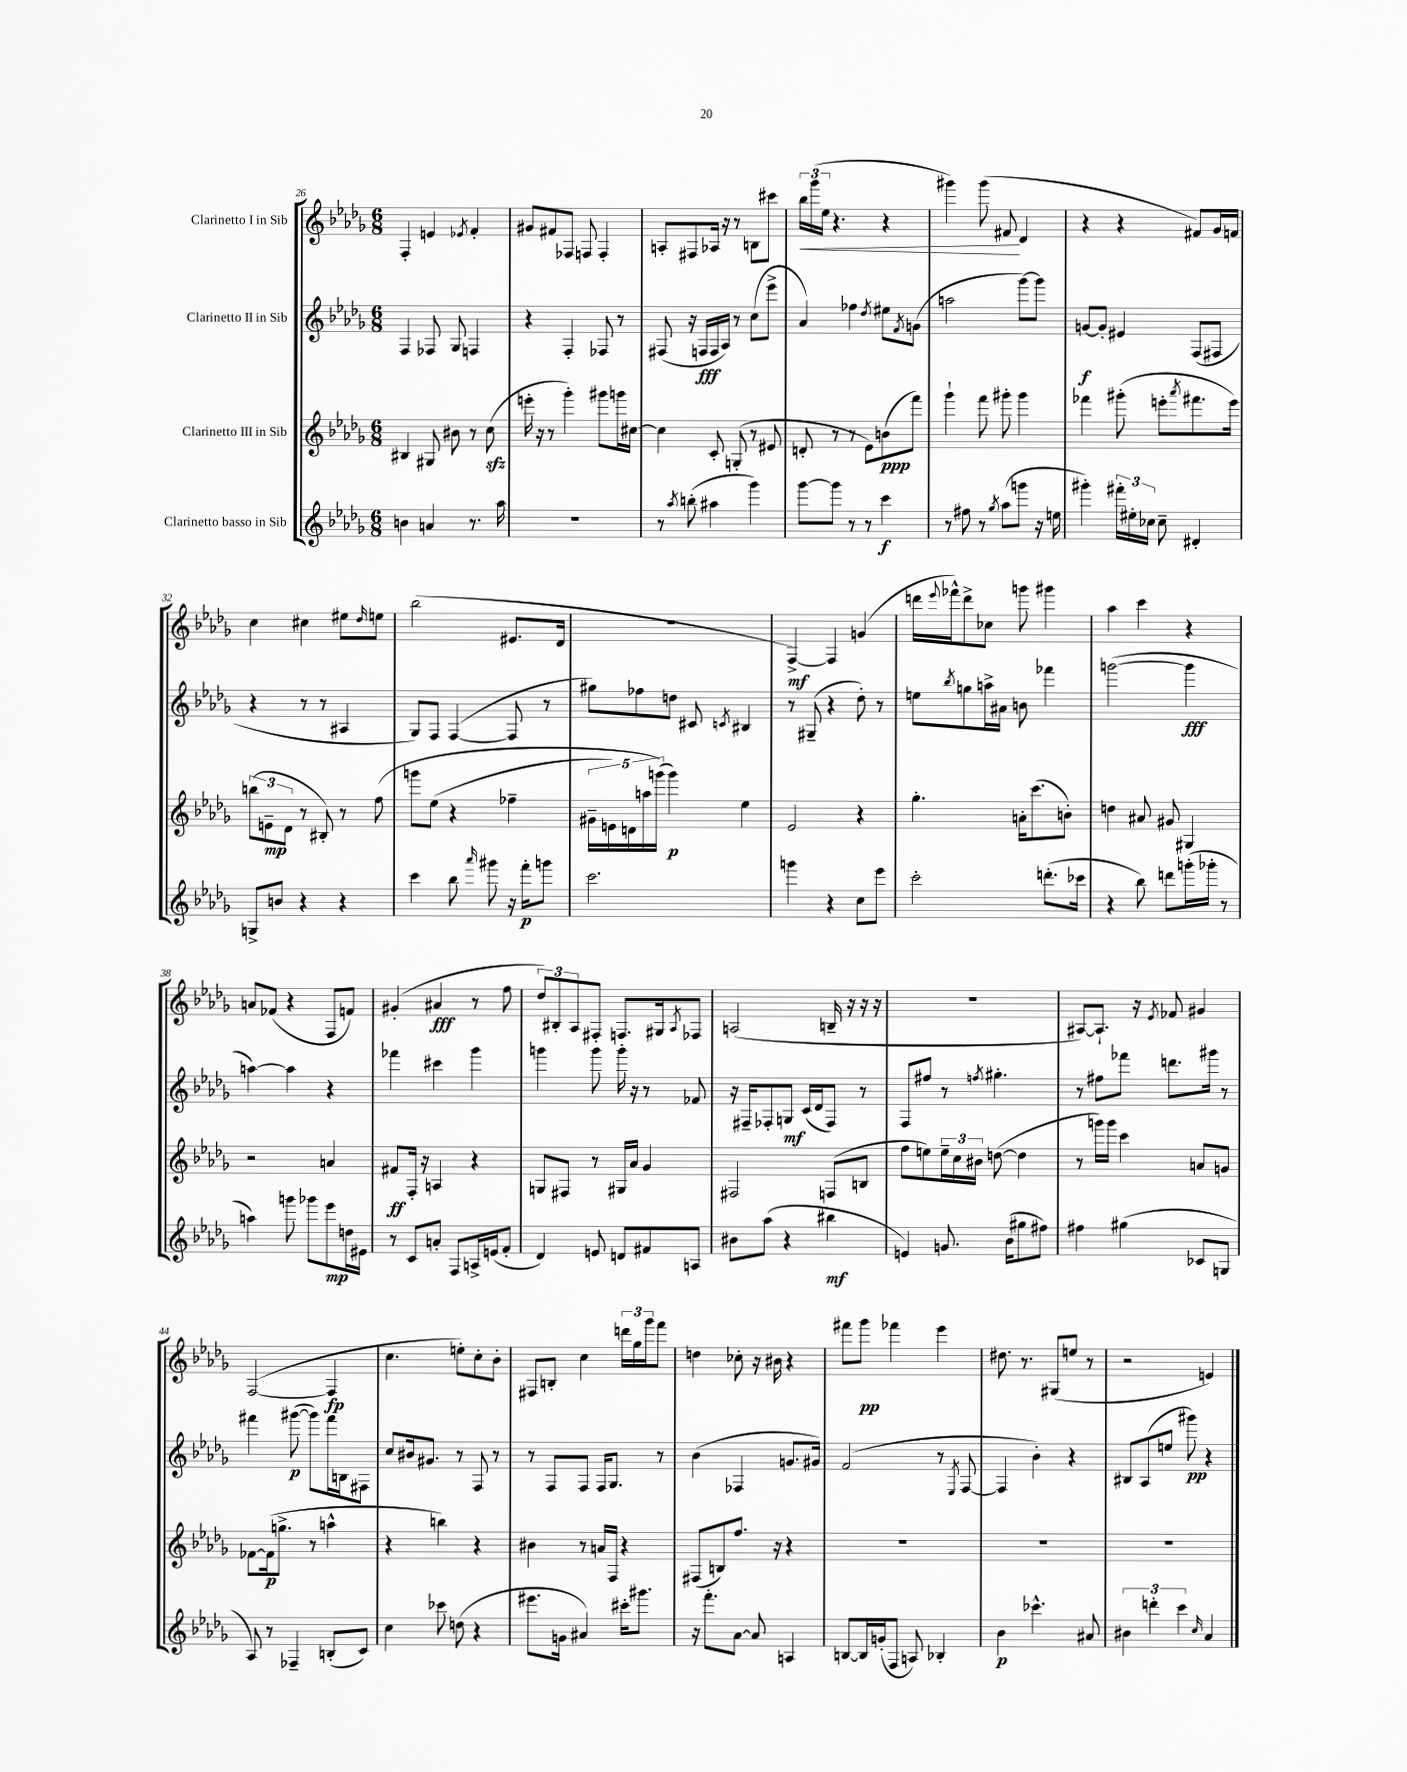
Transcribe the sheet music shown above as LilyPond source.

<<
\new StaffGroup <<
\new Staff = "s0" \with { instrumentName = "Clarinetto I in Sib" } {
    \clef treble \key des \major \numericTimeSignature \time 6/8
    f4-. e'4 \acciaccatura { ees'8 } f'4-. |
    gis'8 fis'8 fes8 f8 f4-. |
    a8-. fis8 aes16 r16 r8 b8 cis'''8 |
    \tuplet 3/2 { bes''16\< ges'''16( ees''16 } r4. r4 |
    gis'''4) gis'''8( fis'8\! des'4 |
    r4 r4 fis'8) ges'16 f'16 |
    c''4 cis''4 eis''8 \grace { des''16 } e''8 |
    bes''2( eis'8. des'16 |
    R2. |
    f4~->\mf) f4 g'4( |
    d'''16 \appoggiatura { ees'''8 } fes'''16-^) d'''8-> ces''8 g'''8 gis'''4 |
    aes''4 c'''4 r4 |
    a'8 fes'8( r4 f8 f'8) |
    gis'4-.( ais'4\fff r8 f''8 |
    \tuplet 3/2 { des''8) bis8-. aes8 } fis8-. f8. gis16 \acciaccatura { aes8 } fes8 |
    a2( b16-- r16 r16 r16 |
    R2. |
    ais8~) ais8.-! r16 \acciaccatura { ees'8 } fes'8 gis'4 |
    f2~( f4\fp |
    c''4. e''8-.) c''8-. bes'8-. |
    fis8 b8-. c''4 \tuplet 3/2 { d'''16 ges''16 ges'''16 } f'''8 |
    d''4 ces''8-. r16 bis'16 r4 |
    fis'''8 ges'''8\pp fes'''4 ees'''4 |
    dis''8. r8. gis8( e''8 r8 |
    r2 e'4) \bar "|." |
}
\new Staff = "s1" \with { instrumentName = "Clarinetto II in Sib" } {
    \clef treble \key des \major \numericTimeSignature \time 6/8
    f4 fes8 ges8 f4 |
    r4 f4-. fes8 r8 |
    fis8( r16 f16\fff f16 aes16) r8 c''8( ees'''8-> |
    aes'4) fes''4 \acciaccatura { des''8 } eis''8 \acciaccatura { f'8 } g'8( |
    a''2 ges'''8~) ges'''8 |
    g'8~\f g'8-. eis'4 f8( fis8 |
    r4 r8 r8 ais4 |
    ges8) f8 f4~( f8 r8 |
    gis''8) fes''8 d''8 cis'8 \acciaccatura { c'8 } bis4 |
    r8 gis8--( r4 des''8-.) r8 |
    e''8 \acciaccatura { bes''8 } g''8 a''16-> ais'16 b'8 fes'''4 |
    g'''2~( g'''4\fff |
    a''4~) a''4 r4 |
    fes'''4 cis'''4 ges'''4 |
    g'''4 g'''8 g'''16-. r16 r8 fes'8 |
    r16 fis16-- fes8-. g8\mf c'16( des'16 fes8) r8 |
    f8 fis''8 r8 \acciaccatura { f''8 } gis''4.-. |
    r8 fis''8 fes'''8 d'''8. gis'''16 r8 |
    fis'''4 gis'''8~\p( gis'''8) fis'''16 b16 fis8 |
    c''8 bis'16 gis'8. r8 f8 r8 |
    r8 f8 f8 f16 ges8. r8 |
    bes'4( fes4 g'8. gis'16) |
    f'2( r8 \acciaccatura { ees8 } f8~ |
    f4 bes'4-.) r4 |
    bis8 aes8( e''8 gis'''8\pp) r4 \bar "|." |
}
\new Staff = "s2" \with { instrumentName = "Clarinetto III in Sib" } {
    \clef treble \key des \major \numericTimeSignature \time 6/8
    bis4 gis8 bis'8 r8 c''8\sfz( |
    e'''16-. r16 r8 ges'''4-.) gis'''8 g'''16 cis''16~ |
    cis''4 c'8-. g8-.( r8 eis'8 |
    d'8-. r8 r8 ees'8) b'8\ppp( f'''8) |
    ges'''4-! f'''8 gis'''8-. gis'''4 |
    fes'''4 gis'''8-.( e'''8-. \acciaccatura { aes'''8 } fis'''8. e'''16) |
    \tuplet 3/2 { b''8( e'8--\mp des'8 } r8 bis8-.) r8 f''8\( |
    g'''8 ees''8( r4 fes''4-- |
    \tuplet 5/4 { gis'16-- e'16) d'16 a''16 g'''16(\) } g'''4\p) ees''4 |
    ees'2 r4 |
    ges''4.-. a'16-. c'''8.( b'8-.) |
    d''4 ais'8 gis'8 gis4 |
    r2 a'4 |
    fis'8\ff f16-. r16 a4 r4 |
    g8 fis8 r8 gis16 aes'16 ges'4 |
    fis2 f8( b8 |
    f''8 e''8) \tuplet 3/2 { e''16-- c''16 bis'16 } d''8~( d''4 |
    r8 g'''16) g'''16 c'''4 a'8 g'8 |
    fes'8~ fes'16\p( g''8.-> r8 a''4-^ |
    r4 b''4) r4 |
    bis'4 r8 a'16 f16 r4 |
    fis8( b8) f''8. r16 r4 |
    R2. |
    R2. |
    R2. \bar "|." |
}
\new Staff = "s3" \with { instrumentName = "Clarinetto basso in Sib" } {
    \clef treble \key des \major \numericTimeSignature \time 6/8
    b'4 a'4 r8. aes''16 |
    R2. |
    r8 \acciaccatura { aes''8 } b''8-.( ais''4 ges'''4) |
    ges'''8~ ges'''8 r8 r8 c'''4\f |
    r8 fis''8 r8 \acciaccatura { ges''8 } aes''8( g'''8 r16 e''16 |
    gis'''4-.) \tuplet 3/2 { fis'''16-. eis''16-. ces''16 } ces''8-- dis'4-. |
    g8-> b'8 r4 r4 |
    c'''4 bes''8 \grace { aes'''16 } gis'''8 r16 f'''16-.\p g'''8 |
    c'''2. |
    g'''4 r4 c''8 ees'''8 |
    c'''2-. d'''8.-.( ces'''16 |
    r4 bes''8) d'''8 g'''16-.( ges'''16-. r8 |
    a''4) g'''8 ges'''8 ees'''8\mp d''16 eis'16 |
    r8 c'8 a'8-. f8 a16-> e'16( f'8-. |
    des'4) e'8 d'8 fis'8 a8 |
    bis'8 aes''8( r4 bis''4\mf |
    e'4) g'8. bes'16( gis''8 fis''8) |
    fis''4 gis''4( ces'8 g8 |
    aes8) r8 fes4-- b8-.( c'8) |
    c''4 ces'''8 d''8( r4 |
    eis'''8. g'16 ais'4) cis'''16-. gis'''8. |
    r16 f'''8.-. aes'8~ aes'8 a4 |
    b8~ b16 g'16-.( f8 a8) bes4-. |
    bes'4\p ces'''4.-^ ais'8 |
    \tuplet 3/2 { bis'4 d'''4-. c'''4 } \grace { c''16 } aes'4 \bar "|." |
}
>>
>>
\layout { \context { \Score currentBarNumber = #26 } }
